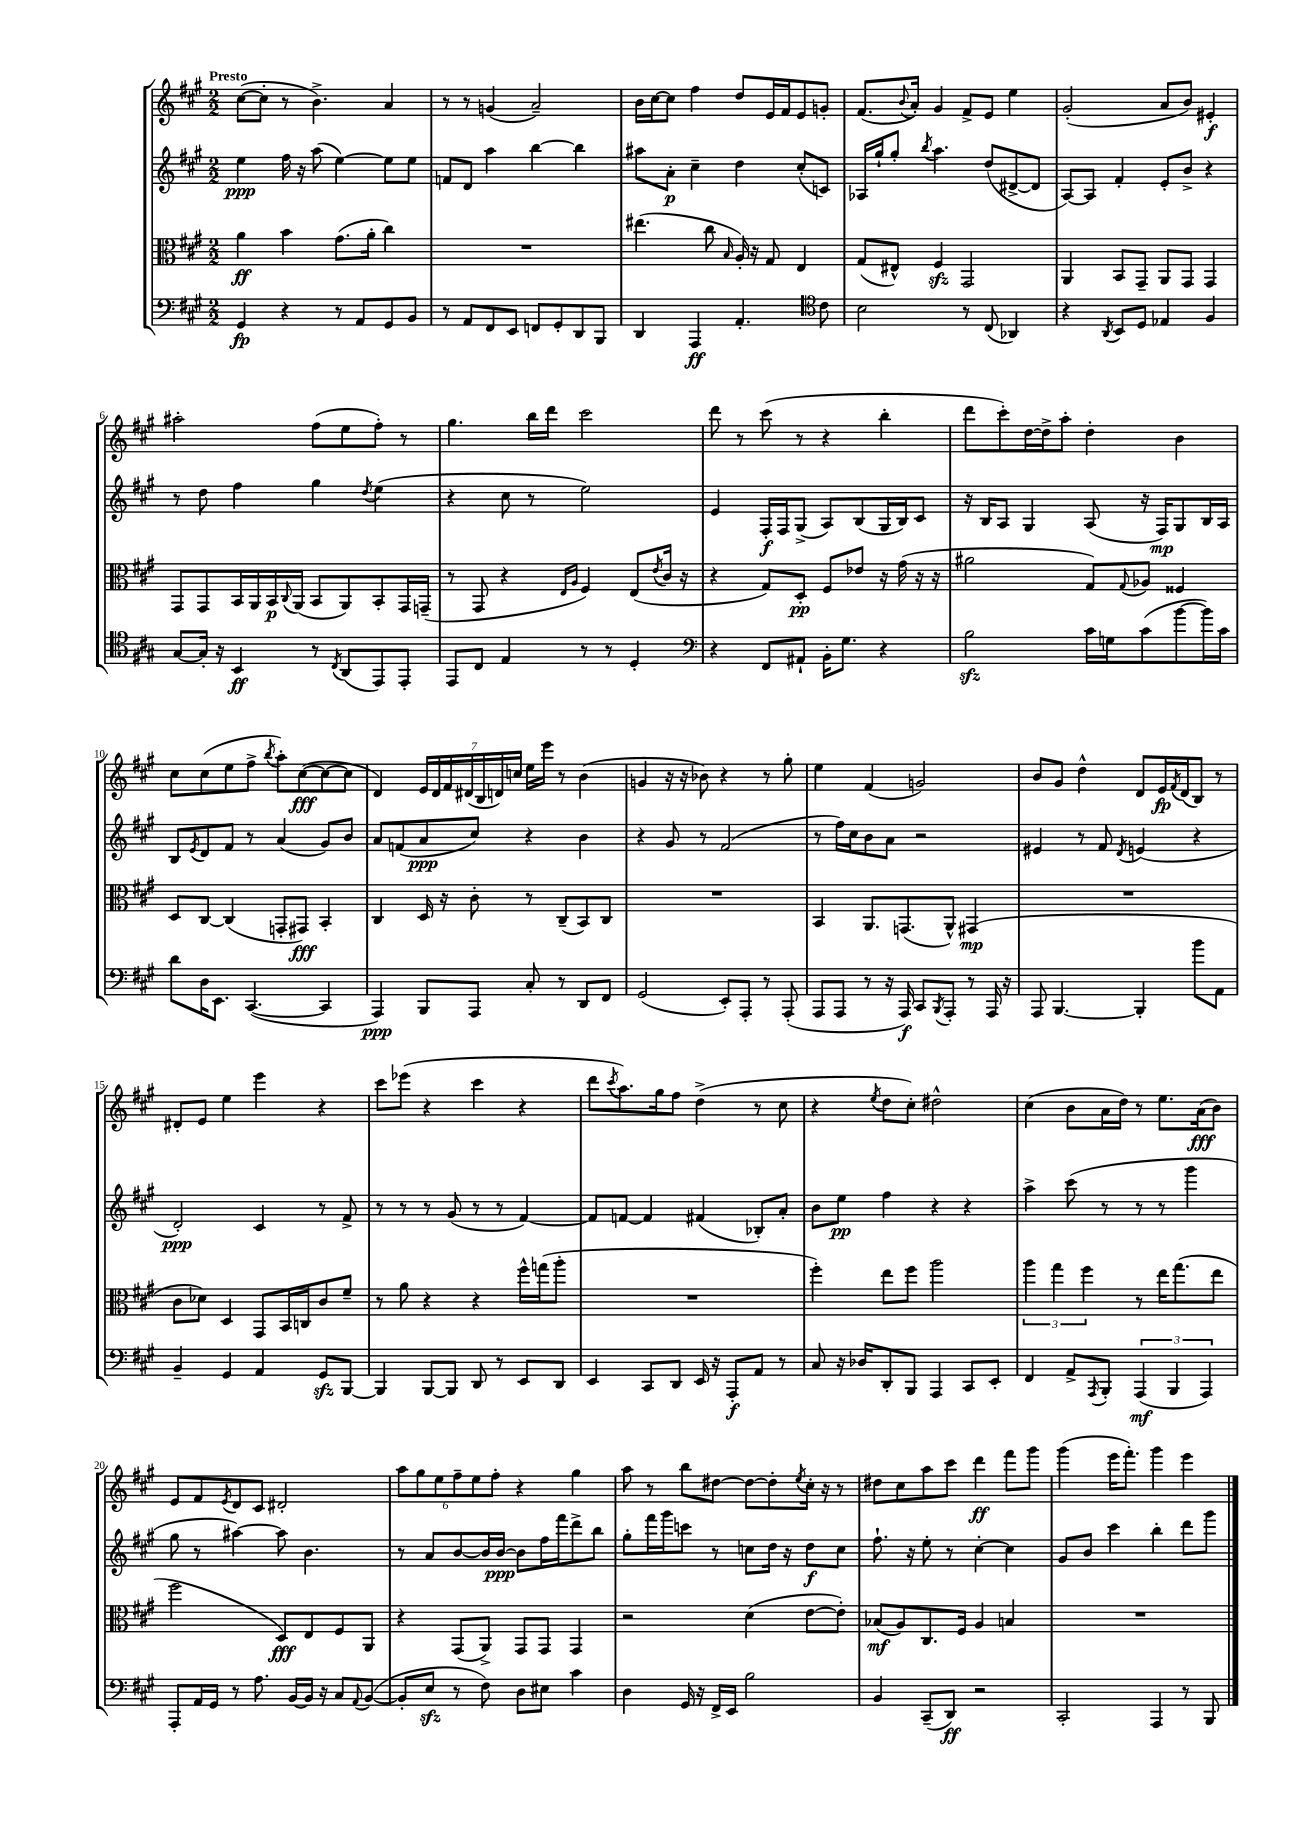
<<
\new StaffGroup <<
\new Staff = "s0" {
    \clef treble \key a \major \numericTimeSignature \time 2/2 \tempo "Presto"
    cis''8~( cis''8-. r8 b'4.->) a'4 |
    r8 r8 g'4( a'2--) |
    b'16 cis''16~ cis''8 fis''4 d''8 e'16 fis'16 e'8 g'8-. |
    fis'8.( \appoggiatura { b'8 } a'16-.) gis'4 fis'8-> e'8 e''4 |
    gis'2-.( a'8 b'8) eis'4-.\f |
    ais''2-. fis''8( e''8 fis''8-.) r8 |
    gis''4. b''16 d'''16 cis'''2 |
    d'''8 r8 cis'''8( r8 r4 b''4-. |
    d'''8 cis'''8-.) d''16~ d''16-> a''8-. d''4-. b'4 |
    cis''8 cis''8( e''8 fis''8-> \acciaccatura { b''8 } a''8-.) cis''8~\fff( cis''8~ cis''8 |
    d'4) \tuplet 7/4 { e'16 d'16 fis'16 dis'16( b16 d'16) c''16 } e''16 e'''16 r8 b'4( |
    g'4 r16 r16 bes'8) r4 r8 gis''8-. |
    e''4 fis'4( g'2) |
    b'8 gis'8 d''4-^ d'8 e'16\fp \acciaccatura { fis'8 } d'16( b8) r8 |
    dis'8-. e'8 e''4 e'''4 r4 |
    cis'''8 ees'''8( r4 cis'''4 r4 |
    d'''8 \acciaccatura { cis'''8 } a''8.) gis''16 fis''8 d''4->( r8 cis''8 |
    r4 \acciaccatura { e''8 } d''8 cis''8-.) dis''2-^ |
    cis''4( b'8 a'16 d''16) r8 e''8. a'16\fff( b'8) |
    e'8 fis'8 \acciaccatura { e'8 } d'8 cis'8 dis'2-. |
    \tuplet 6/4 { a''8 gis''8 e''8 fis''8-- e''8 fis''8-. } r4 gis''4 |
    a''8 r8 b''8 dis''8~ dis''8~ dis''8-. \acciaccatura { e''8 } cis''16-. r16 r8 |
    dis''8 cis''8 a''8 cis'''8 d'''4\ff fis'''8 gis'''8 |
    gis'''4( e'''16 fis'''8.-.) gis'''4 e'''4 \bar "|." |
}
\new Staff = "s1" {
    \clef treble \key a \major \numericTimeSignature \time 2/2
    e''4\ppp fis''16 r16 a''8( e''4~) e''8 e''8 |
    f'8 d'8 a''4 b''4~ b''4 |
    ais''8 a'8-.\p cis''4-- d''4 cis''8-.( c'8) |
    aes16 gis''16-! gis''8-. \acciaccatura { b''8 } a''4. d''8( dis'8~-> dis'8 |
    a8~) a8 fis'4-. e'8-. b'8-> r4 |
    r8 d''8 fis''4 gis''4 \acciaccatura { d''8 } e''4( |
    r4 cis''8 r8 e''2) |
    e'4 fis16-.\f fis16 gis8->( a8) b8( gis16 b16) cis'8 |
    r16 b16 a8 gis4 a8( r16 fis16\mp) gis8 b16 a16 |
    b8 \acciaccatura { e'8 } d'8 fis'8 r8 a'4( gis'8) b'8 |
    a'8 f'8( a'8\ppp cis''8) r4 b'4 |
    r4 gis'8 r8 fis'2( |
    r8 fis''16) cis''16 b'8 a'8 r2 |
    eis'4 r8 fis'8 \acciaccatura { d'8 } e'4( r4 |
    d'2-.\ppp) cis'4 r8 fis'8-> |
    r8 r8 r8 gis'8( r8 r8 fis'4~) |
    fis'8 f'8~ f'4 fis'4( bes8-.) a'8-. |
    b'8 e''8\pp fis''4 r4 r4 |
    a''4-> cis'''8( r8 r8 r8 gis'''4 |
    gis''8 r8 ais''4~) ais''8 b'4. |
    r8 a'8 b'8~ b'16 b'16~\ppp b'8 fis''16 fis'''16 d'''8-> b''8 |
    gis''8-. fis'''16 gis'''16 c'''8 r8 c''8 d''16 r16 d''8\f c''8 |
    fis''8.-! r16 e''8-. r8 cis''4~-. cis''4 |
    gis'8 b'8 cis'''4 b''4-. d'''8 gis'''8 \bar "|." |
}
\new Staff = "s2" {
    \clef alto \key a \major \numericTimeSignature \time 2/2
    a'4\ff b'4 gis'8.( a'16-. cis''4) |
    R1 |
    eis''4.( cis''8 \grace { b16 } a16-.) r16 gis8 e4 |
    gis8( eis8-^) fis4\sfz gis,2 |
    a,4 b,8 gis,8-- a,8 gis,8 gis,4 |
    gis,8 gis,8 b,16 a,16 b,16\p \appoggiatura { cis8 } a,16( b,8 a,8) b,8-. gis,16 g,16--( |
    r8 gis,8 r4 \grace { e16 a16 } fis4) e8( \acciaccatura { e'8 } cis'16 r16 |
    r4 gis8) d8-.\pp fis8 ees'8 r16 gis'16( r16 r16 |
    ais'2 gis8) \appoggiatura { gis8 } aes8 fisis4 |
    d8 cis8~ cis4( g,8-. gis,8\fff) b,4-. |
    cis4 d16 r16 cis'8-. r8 cis8--( b,8) cis8 |
    R1 |
    b,4 a,8. g,8.( a,8-^) gis,4\mp( |
    R1 |
    cis'8 des'8) d4 gis,8 b,16 c16 cis'8 fis'8-- |
    r8 a'8 r4 r4 fis''16-^ g''16( a''8-. |
    R1 |
    fis''4-.) e''8 fis''8 a''2 |
    \tuplet 3/2 { a''4 gis''4 fis''4 } r8 e''16 gis''8.( e''8 |
    fis''2 d8\fff) e8 fis8 a,8 |
    r4 gis,8( a,8->) gis,8 gis,8 gis,4 |
    r2 d'4( e'8~ e'8-.) |
    bes8\mf( a8) cis8. fis16 a4 b4 |
    R1 \bar "|." |
}
\new Staff = "s3" {
    \clef bass \key a \major \numericTimeSignature \time 2/2
    gis,4\fp r4 r8 a,8 gis,8 b,8 |
    r8 a,8 fis,8 e,8 f,8 gis,8-. d,8 b,,8 |
    d,4 a,,4\ff a,4.-. \clef tenor cis'8 |
    b2 r8 cis8( aes,4) |
    r4 \acciaccatura { a,8 } b,8 d8 ees4 fis4 |
    gis8~ gis16-. r16 b,4\ff r8 \acciaccatura { cis8 } a,8( e,8) e,8-. |
    e,8 cis8 e4 r8 r8 d4-. |
    \clef bass r4 fis,8 ais,8-! b,16-. gis8. r4 |
    b2\sfz cis'16 g16 cis'8( b'8~ b'16) cis'16 |
    d'8 d16 e,8. cis,4.~( cis,4 |
    a,,4\ppp) b,,8 a,,8 cis8-. r8 d,8 fis,8 |
    gis,2( e,8-.) a,,8-. r8 a,,8-.( |
    a,,8 a,,8 r8 r16 a,,16\f) cis,8 \acciaccatura { b,,8 } a,,8-. r8 a,,16 r16 |
    a,,8 b,,4.~ b,,4-. b'8 a,8 |
    b,4-- gis,4 a,4 gis,8\sfz b,,8~ |
    b,,4 b,,8~ b,,8 d,8 r8 e,8 d,8 |
    e,4 cis,8 d,8 e,16 r16 a,,8-.\f a,8 r8 |
    cis8 r16 des16 d,8-. b,,8 a,,4 cis,8 e,8-. |
    fis,4 a,8-> \acciaccatura { a,,8 } b,,8-. \tuplet 3/2 { a,,4\mf( b,,4 a,,4) } |
    a,,8-. a,16 gis,16 r8 a8. b,16~ b,16 r16 cis8 \appoggiatura { a,8 } b,8~( |
    b,8-. e8\sfz r8 fis8) d8 eis8 cis'4 |
    d4 gis,16 r16 fis,16-> e,16 b2 |
    b,4 cis,8--( d,8\ff) r2 |
    cis,2-. a,,4 r8 b,,8 \bar "|." |
}
>>
>>
